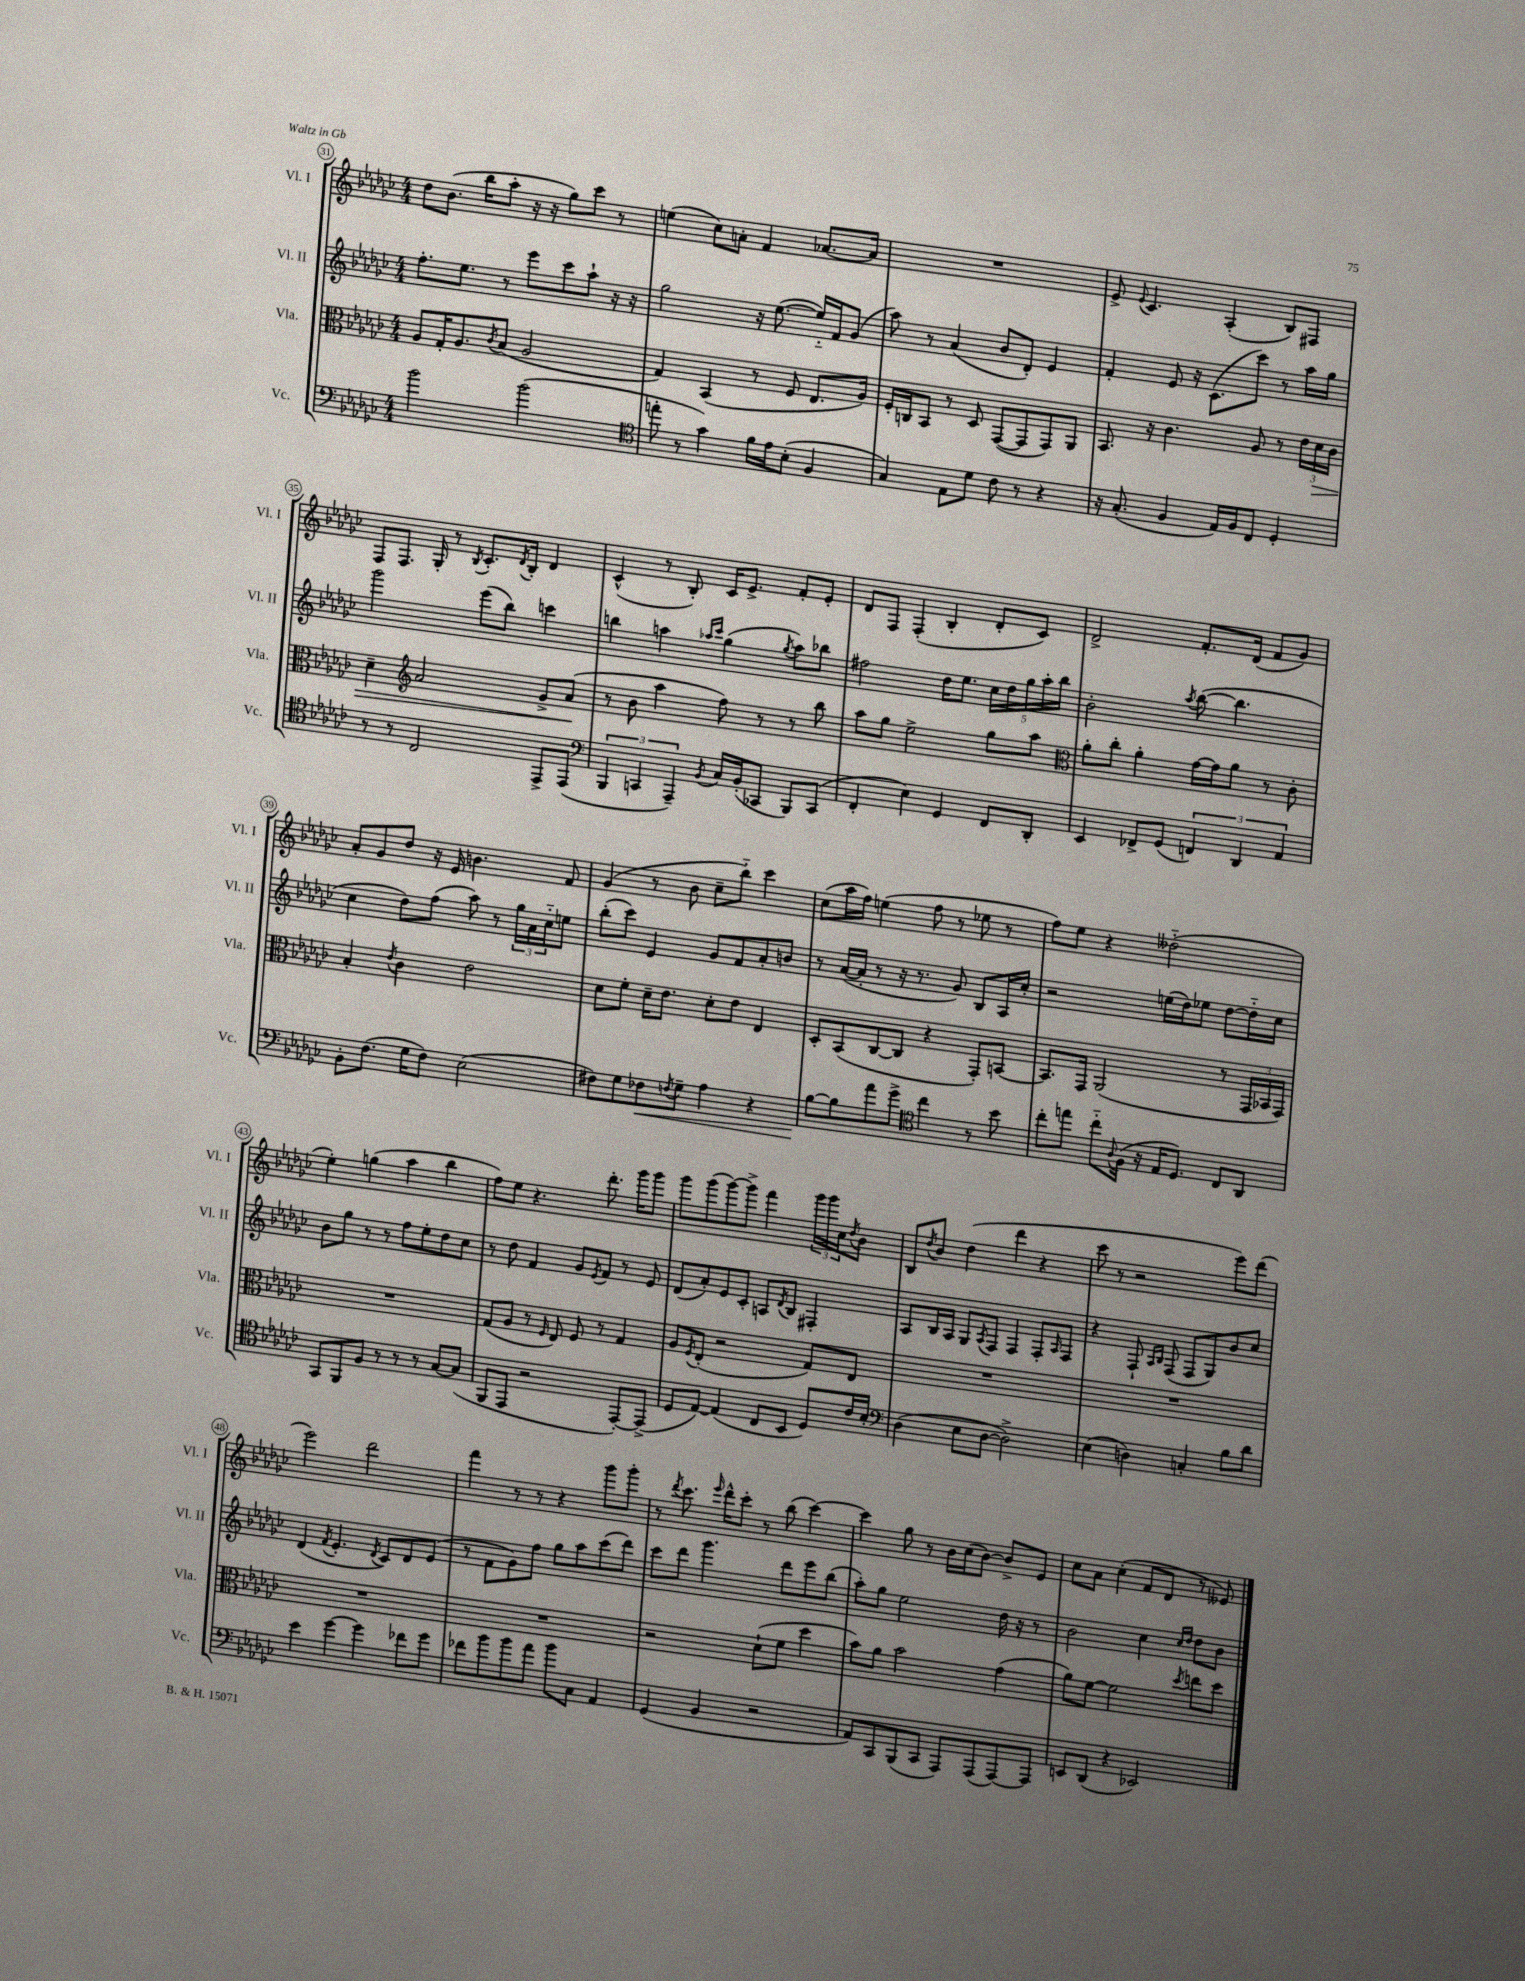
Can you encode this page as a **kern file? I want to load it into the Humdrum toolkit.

**kern	**kern	**kern	**kern
*staff4	*staff3	*staff2	*staff1
*clefF4	*clefC3	*clefG2	*clefG2
*k[b-e-a-d-g-c-]	*k[b-e-a-d-g-c-]	*k[b-e-a-d-g-c-]	*k[b-e-a-d-g-c-]
*M4/4	*M4/4	*M4/4	*M4/4
2b-\	8A-/L	8.ff'\L	8dd-\L
.	16G-'/K	.	(8.b-\J
.	8.A-/	8.ee-\J	.
.	.	.	16bb-\LK
.	8qc-/	.	.
.	(8B-/J	8r	8aa-'\J
(2b-\	2A-/	8eee-\L	16r
.	.	.	16r
.	.	8ccc-\	8gg-\L)
.	.	8aa-`\J	8ccc-\J
.	.	16r	8r
.	.	16r	.
=	=	=	=
*clefC4	*	*	*
8ee'\	4G-/)	2gg-\	(4ee\
8r	.	.	.
4g-\)	(4BB-/	.	8cc-\L)
.	.	.	8a'\J
16f\LL	8r	16r	4f/
16e-\J	.	([8.ee-\	.
(8B-'\J	8F/	.	.
4F/	8.E-/L	16ee-'~/]LL)	[8.a-/L
.	.	16f/J	.
.	.	(8g-/J	.
.	16A-/Jk)	.	16a-/]Jk
=	=	=	=
4G-/)	16F'/LL	8aa-\)	1r
.	16C/J	.	.
.	8BB-/J	8r	.
8E-\L	8r	(4a-/	.
8d-\J	8D-/	.	.
8c-\	([8GG-/L	8b-/L	.
8r	8GG-/]	8d-'/J)	.
4r	8GG-/)	4e-/	.
.	8AA-/J	.	.
=	=	=	=
16r	8.BB-/	4f'/	8e-^/
(8.G-'/	.	.	.
.	.	.	8qqe-/
.	.	.	4.c-/
.	16r	.	.
4F/	4.c-\	8e-/	.
.	.	16r	.
.	.	(8.c-\L	.
16E-/LL)	.	.	(4A-'/
16F/J	.	.	.
8C-/J	8A-/	8ccc-\J)	.
4D-'/	8r	8r	8B-/L)
.	24e-\LL	16aa-\LL	8F#/J
.	24d-\	.	.
.	.	16gg-\JJ	.
.	24c-\JJ	.	.
=	=	=	=
8r	4d-~\	2ggg-\	8F/L
8r	.	.	8.F/J
*	*clefG2	*	*
2C-/	2a-/	.	.
.	.	.	16G-'/
.	.	.	8r
.	.	.	8qB-/
.	.	(8eee-\L	8.c-'/L
.	.	8bb-\J)	.
.	.	.	8qd-/
.	.	.	16B-'/Jk
8EE-^/L	8g-^/L	4ccc\	4d-/
(8EE-/J	(8a-/J	.	.
=	=	=	=
*clefF4	*	*	*
6BBB-/	8r	4bb\	(4c-^^/
.	8b-\	.	.
6CC/	.	.	.
.	4aa-\	4aa\	8r
6AAA-~/)	.	.	.
.	.	.	8B-'/)
.	.	16qqaa-/LL	.
8qBB-/	.	16qqccc-/JJ	.
16C-/LL	8ff\)	(4gg-\	16c-/LK
(16BB-'/J	.	.	8.e-^/J
8CC-/J	8r	.	.
.	.	8qgg-/	.
8BBB-/L)	8r	8aa-\L)	8f'/L
(8CC-/J	8bb-\	8bb-\J	8e-'/J
=	=	=	=
4FF'/	8aa-\L	2ff#\	8d-/L
.	8gg-\J	.	8F/J
4E-\)	2ee-^\	.	(4F'/
4GG-/	.	16dd-\LK	4B-'/
.	.	8.ee-\J	.
8FF/L	8gg-\L	20cc-\LL	8d-'/L
.	.	20dd-\	.
.	.	20gg-\	.
8DD-'/J	8aa-\J	.	8c-/J)
.	.	20aa-'\	.
.	.	20bb-\JJ	.
=	=	=	=
*	*clefC3	*	*
4EE-/	8a-'\L	2b-'\	2d-^/
.	8cc-'\J	.	.
8FF-^/L	4a-'\	.	.
(8GG-/J	.	.	.
.	.	8qaa-/	.
6FF/)	[16g-\LL	([8bb-\	8.f'/L
.	16g-\]J	.	.
.	8a-\J	4.bb-\]	.
6DD-/	.	.	.
.	.	.	(16d-/Jk
.	8r	.	8f/L
6AA-/	.	.	.
.	8c-'\	.	8g-/J)
=	=	=	=
8BB-'\L	4B-'/	4cc-\	8a-'/L
(8.F\J	.	.	8g-/
.	8qe-/	.	.
.	4c-\	8dd-\L)	8dd-/J
16G-\LK	.	.	.
8F\J)	.	(8ff\J	16r
.	.	.	16e-/
(2E-\	2e-\	8aa-\)	4.b\
.	.	8r	.
.	.	24gg-\LL	.
.	.	24a-\	.
.	.	24cc-'~\J	.
.	.	8ee\J	8f/
=	=	=	=
8F#\L)	8d-\L	(8bb-'\L	(4g-/
8G-\	8f'\J	8ccc-\J)	.
8F-\	16d-~\LK	4e-/	8r
.	8.e-\J	.	.
8qF/	.	.	.
8G-~\J	.	.	8b-\
4A-\	8d-'\L	8g-/L	8cc-~\L
.	8e-\J	8f/	8bb-'~\J)
4r	4E-/	8a-'/	4ccc-\
.	.	8b/J	.
=	=	=	=
[8B-\L	8D-'/L	8r	(8cc-\L
8B-\]	(8BB-/	([16a-/LL	16aa-\L
.	.	16a-'/]JJ	16ff\JJ)
8a-\	[8C-/	8r	(4ee\
8g-^\J	8C-/]J	16r	.
.	.	8.r	.
*clefC4	*	*	*
4cc-\	4r	.	8ff\
.	.	8g-/)	8r
8r	8GG-'/L)	8B-/L	8ee-\
8b-\	[8BB/J	16A-/L	8r
.	.	16cc-'/JJ	.
=	=	=	=
8cc-'\L	8.BB/]L	2r	8ff\L)
8ee\J	.	.	8ee-\J
.	16GG-/Jk	.	.
8cc-'~\L	(2AA-/	.	4r
8qqA-/	.	.	.
(16F\Jk	.	.	.
16r	.	.	.
16E-/LK	.	(16ee\LL	(2dd--'~\
8.D-/J)	.	16dd-\J)	.
.	.	8ee-\J	.
8C-/L	8r	[8dd-\L	.
8AA-/J	24GG-/LL	16dd-'~\]L	.
.	24BB-/	.	.
.	.	16cc-\JJ	.
.	24GG-/JJ)	.	.
=	=	=	=
8GG-/L	1r	8b-\L	4ee-'\)
8FF/	.	8gg-\J	.
8F/J	.	8r	(4gg\
8r	.	8r	.
8r	.	8ff\L	4aa-\
8r	.	8ee-'\	.
[8G-/L	.	8dd-\	4bb-\
(8G-/]J	.	8cc-\J	.
=	=	=	=
8FF/L	(8G-/L	8r	8ff\L)
8EE-/J	8A-/J	8dd-\	8ee-\J
2r	8r	4f/	4.r
.	16qqF/	.	.
.	8E-/)	.	.
.	8F/	8g-/L	.
.	.	8qe-/	.
.	8r	8f/J	8.ddd-'\
[8EE-'/L)	4G-/	8r	.
.	.	.	16ggg-\LK
(8EE-^/]J	.	8e-/	8ggg-\J
=	=	=	=
8D-/L	8A-/L	(8d-/L	8ggg-\L
.	8qF/	.	.
[8E-/J)	(8E-'/J	8a-'/)	(8ggg-\
(4E-/]	2r	8e-/	[8ggg-\)
.	.	8c-'/J	8ggg-^\]J
8C-/L	.	8A/L	4fff\
.	.	8qd-/	.
8BB-/J	.	8B-/J	.
8D-/L)	8G-/L)	4F#'/	24ggg-\LL
.	.	.	24ggg-\
.	.	.	24cc-\J
.	.	.	8qdd-/
16c-/L	8E-/J	.	8b-\J
16B-'/JJ	.	.	.
=	=	=	=
*clefF4	*	*	*
(4D-\	1r	8A-/L	8B-/L
.	.	.	8qdd-/
.	.	16B-/L	8b-/J
.	.	16A-/JJ	.
8E-\L	.	8G-/L	(4dd-\
.	.	8qA-/	.
[8D-\J	.	8F/J	.
2D-^\])	.	4F/	4ddd-\
.	.	8F'/L	4r
.	.	16qqA-/	.
.	.	8F/J	.
=	=	=	=
(4E-\	1r	4r	8ccc-\
.	.	.	8r
4D\)	.	8F`/	2r
.	.	16qqA-/LL	.
.	.	16qqB-/JJ	.
.	.	(8F/	.
4C'/	.	8F/L	.
.	.	8G-/)	.
8B-\L	.	8b-/	8eee-\L)
8d-\J	.	8cc-/J	(8ddd-\J
=	=	=	=
4e-\	1r	(4d-/	2eee-\)
.	.	8qf/	.
[4g-\	.	4.e-'/	.
4g-\]	.	.	2ddd-\
.	.	8qd-/	.
.	.	8c-/L)	.
8f-\L	.	8d-/	.
8g-\J	.	(8e-/J	.
=	=	=	=
8f-\L	1r	8r	4fff\
8b-\	.	8f\L	.
8b-\	.	8g-\)	8r
8a-\J	.	8ff\J	8r
8b-\L	.	8gg-\L	4r
8C-\J	.	8aa-\	.
4AA-/	.	(8ccc-\	8ggg-\L
.	.	8ddd-\J)	8ggg-'\J
=	=	=	=
(4GG-/	2r	8ccc-\L	8r
.	.	.	8qddd-/
.	.	8ddd-\J	8.ccc-\
4BB-/	.	4.ggg-\	.
.	.	.	16qqeee-/
.	.	.	16ddd-^^\LK
.	.	.	8ccc-'\J
2r	(8d-`\L	.	8r
.	8f\J	8ddd-\L	(8bb-\
.	4dd-\	8eee-\	[4ccc-\)
.	.	(8bb-\J	.
=	=	=	=
8AA-/L)	8b-\L)	8aa-'\L)	4ccc-\]
8CC-/	8a-\J	8gg-\J	.
(8BBB-/	2b-\	2ee-\	8gg-\
8CC-/J	.	.	8r
8AAA-/L)	.	.	16b-\LL
.	.	.	(16cc-\J
(8AAA-/	.	.	[8b-\J)
[8AAA-/)	(4g-\	16dd-\	8b-^/]L
.	.	16r	.
8AAA-/]J	.	8r	8e-/J
=	=	=	=
8EE/L	8a-\L)	2b-\	8cc-\L
(8DD-/J	[8f\J	.	8a-\J
4r	2f\]	.	(4cc-'\
2EE-/)	.	4cc-\	8f/L
.	.	.	8d-/J
.	.	16qqcc-/LL	.
.	8qdd-/	16qqdd-/JJ	.
.	8ee\L	8dd-\L	8r
.	8dd-\J	8b-\J	8e--/)
==	==	==	==
*-	*-	*-	*-
